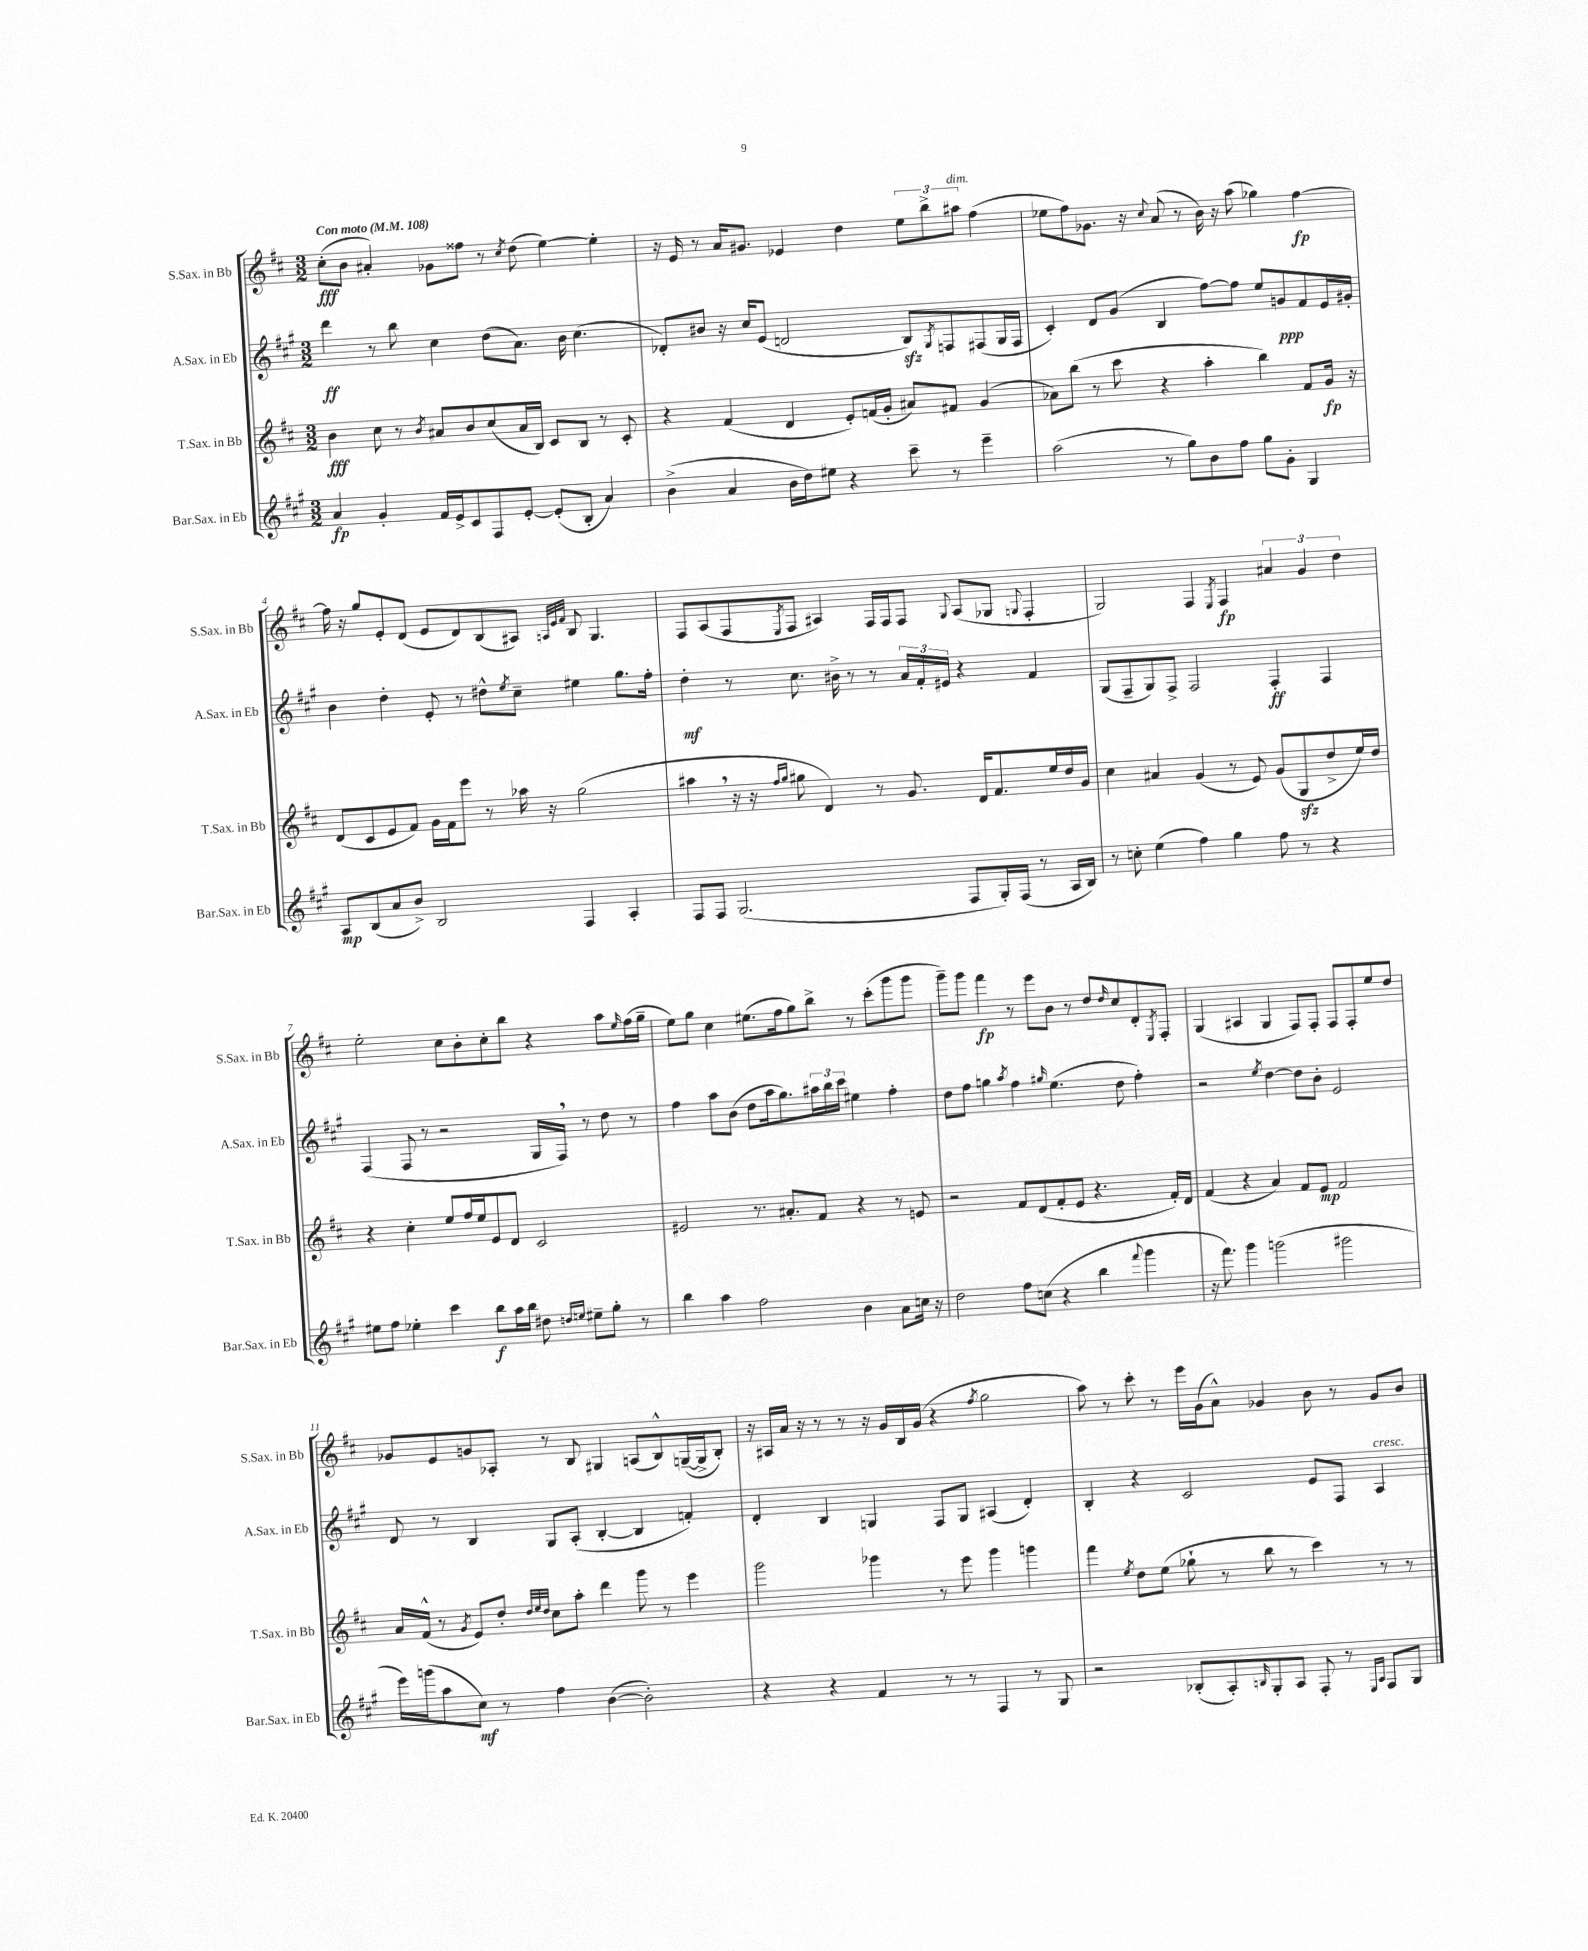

**kern	**dynam	**kern	**dynam	**kern	**dynam	**kern	**dynam
*part4	*part4	*part3	*part3	*part2	*part2	*part1	*part1
*staff4	*staff4	*staff3	*staff3	*staff2	*staff2	*staff1	*staff1
*I"Bar.Sax. in Eb	*	*I"T.Sax. in Bb	*	*I"A.Sax. in Eb	*	*I"S.Sax. in Bb	*
*I'Bar.Sax. in Eb	*	*I'T.Sax. in Bb	*	*I'A.Sax. in Eb	*	*I'S.Sax. in Bb	*
*clefG2	*	*clefG2	*	*clefG2	*	*clefG2	*
*k[f#c#g#]	*	*k[f#c#]	*	*k[f#c#g#]	*	*k[f#c#]	*
*M3/2	*	*M3/2	*	*M3/2	*	*M3/2	*
*MM108	*	*MM108	*	*MM108	*	*MM108	*
=1	=1	=1	=1	=1	=1	=1	=1
!	!	!	!	!	!	!LO:TX:a:B:t=Con moto	!
4a/	fp	4b\	fff	4ddd\	ff	(8cc#'\L	fff
.	.	.	.	.	.	8b\J	.
4g#'/	.	8cc#\	.	8r	.	4a#X'/)	.
.	.	8r	.	8bb\	.	.	.
.	.	8qb/	.	.	.	.	.
16f#/LL	.	8a#X/L	.	4cc#\	.	8g-X\L	.
16e^/J	.	.	.	.	.	.	.
8c#/	.	8b/	.	.	.	8ff##X\J	.
8F#/	.	(8cc#/	.	(8dd\L	.	8r	.
.	.	.	.	.	.	8qcc#/	.
[8e'/J	.	16a#/L	.	8.a\J)	.	(8dd\	.
.	.	16B/JJ)	.	.	.	.	.
(8e'/L]	.	8c#/L	.	.	.	[4ee\)	.
.	.	.	.	16b\	.	.	.
8B'/J	.	8B/J	.	(4.cc#\	.	.	.
4a/)	.	8r	.	.	.	4ee'\]	.
.	.	8c#'/	.	.	.	.	.
=2	=2	=2	=2	=2	=2	=2	=2
(4b^\	.	4r	.	8d-X'/L)	.	16r	.
.	.	.	.	.	.	16e/	.
.	.	.	.	8b#X/J	.	8r	.
4a/	.	(4f#/	.	16r	.	16a/KL	.
.	.	.	.	16cc#/KL	.	8.g#X/J	.
.	.	.	.	(8e/J	.	.	.
16b\LL	.	4d/	.	2dn/	.	4e-X/	.
16dd\J)	.	.	.	.	.	.	.
8ee#X\J	.	.	.	.	.	.	.
4r	.	8e'/L)	.	.	.	4dd\	.
.	.	(16fn/L	.	.	.	.	.
.	.	16g'/JJ	.	.	.	.	.
8ccc#~\	.	8a#X/L)	.	8Bzz/L)	.	12ee\L	.
.	.	.	.	.	.	12bb^\	.
.	.	.	.	8qG#/	.	.	.
8r	.	8f#X/J	.	8Fn/	.	.	.
!	!	!	!	!	!	!LO:TX:a:i:t=dim.	!
.	.	.	.	.	.	12aa#X\J	.
4eee~\	.	(4g/	.	(8F#X/	.	(4ff#\	.
.	.	.	.	16G#/L	.	.	.
.	.	.	.	16F#/JJ	.	.	.
=3	=3	=3	=3	=3	=3	=3	=3
(2aa\	.	8a-X\L)	.	4c#'/)	.	8ee-X\L	.
.	.	(8bb\J	.	.	.	8ff#\)	.
.	.	8r	.	8d/L	.	8.g-X\J	.
.	.	8ccc#\	.	(8g#/J	.	.	.
.	.	.	.	.	.	16r	.
.	.	.	.	.	.	8qqcc#/	.
8r	.	4r	.	4B/	.	(8a/	.
8gg#\L)	.	.	.	.	.	8r	.
8b\	.	4aa'\	.	[8ff#\L)	.	16b\)	.
.	.	.	.	.	.	16r	.
8ff#\J	.	.	.	8ff#\J]	.	(8aa\	.
8gg#\L	.	4bb\)	.	8ee/L	.	4gg-X\)	.
8g#'\J	.	.	.	8gn/	ppp	.	.
4G#/	.	8f#/L	.	8f#/	.	[4ff#\	fp
.	.	16g/Jk	fp	16e/L	.	.	.
.	.	16r	.	16g#X'/JJ	.	.	.
!!LO:LB:g=z
=4	=4	=4	=4	=4	=4	=4	=4
8A/L	mp	(8d/L	.	4b\	.	16ff#\]	.
.	.	.	.	.	.	16r	.
(8B/	.	8c#/	.	.	.	8gg/L	.
8a/	.	8e/	.	4dd'\	.	8e'/	.
8b^/J)	.	8f#/J)	.	.	.	(8d/J	.
2B/	.	16g\LL	.	8e'/	.	8e/L	.
.	.	16f#\J	.	.	.	.	.
.	.	8eee\J	.	8r	.	8d/)	.
.	.	8r	.	8dd#X^^\L	.	(8B/	.
.	.	.	.	8qee/	.	.	.
.	.	16aa-X\	.	8cc#~\J	.	8A#X/J)	.
.	.	16r	.	.	.	.	.
.	.	.	.	.	.	32qqAn/LLL	.
.	.	.	.	.	.	32qqe/	.
.	.	.	.	.	.	32qqf#/JJJ	.
4F#/	.	(2gg\	.	4ee#X\	.	8B/	.
.	.	.	.	.	.	4.G/	.
4A'/	.	.	.	8.gg#\L	.	.	.
.	.	.	.	16ff#'\Jk	.	.	.
=5	=5	=5	=5	=5	=5	=5	=5
8F#/L	.	4aa#X,\	.	4dd'\	mf	8F#/L	.
8F#/J	.	.	.	.	.	(8A/	.
(2.G#/	.	16r	.	8r	.	8F#/	.
.	.	16r	.	.	.	.	.
.	.	16qqff#/LL	.	.	.	.	.
.	.	16qqgg/JJ	.	.	.	8qE/	.
.	.	8gg#X\	.	8.cc#\	.	8F#/J	.
.	.	4d/)	.	.	.	4A#X/)	.
.	.	.	.	16b#X^\	.	.	.
.	.	.	.	8r	.	.	.
.	.	8r	.	8r	.	16F#/LL	.
.	.	.	.	.	.	16F#/J	.
.	.	8.g/	.	24a/LL	.	8F#/J	.
.	.	.	.	24f#'/	.	.	.
.	.	.	.	24e#X/JJ	.	.	.
.	.	.	.	.	.	8qqG/	.
8F#/L	.	.	.	4r	.	(8A#/L	.
.	.	16d/KL	.	.	.	.	.
16G#'/L)	.	8.f#/	.	.	.	8G-X/J	.
(16F#/JJ	.	.	.	.	.	.	.
.	.	.	.	.	.	8qqGn/	.
8r	.	.	.	4f#/	.	4F#'/	.
.	.	16ee/L	.	.	.	.	.
16A/LL	.	16dd/	.	.	.	.	.
16B/JJ)	.	16g/JJ	.	.	.	.	.
=6	=6	=6	=6	=6	=6	=6	=6
8r	.	4cc#\	.	(8G#/L	.	2G/)	.
8ccn'\	.	.	.	8F#~/	.	.	.
(4ee\	.	4a#X/	.	8G#/)	.	.	.
.	.	.	.	8F#^/J	.	.	.
4ff#\)	.	(4g/	.	2F#/	.	4F#/	.
.	.	.	.	.	.	8qE/	.
4gg#\	.	8r	.	.	.	4F#/	fp
.	.	8e/)	.	.	.	.	.
8ff#\	.	(8g/L	.	4F#'/	ff	6a#X/	.
8r	.	8Gzz/	.	.	.	.	.
.	.	.	.	.	.	6g/	.
4r	.	8dd^/	.	4F#/	.	.	.
.	.	.	.	.	.	6dd\	.
.	.	16ee/L)	.	.	.	.	.
.	.	16dd/JJ	.	.	.	.	.
!!LO:LB:g=z
=7	=7	=7	=7	=7	=7	=7	=7
8ee#X\L	.	4r	.	(4F#/	.	2ee'\	.
8ff#\J	.	.	.	.	.	.	.
4ee-X'\	.	4cc#'\	.	8F#/	.	.	.
.	.	.	.	8r	.	.	.
4ccc#\	.	8ee/L	.	2r	.	8cc#\L	.
.	.	16ff#/L	.	.	.	8b'\	.
.	.	16ee/J	.	.	.	.	.
8bb\L	f	8e/	.	.	.	8cc#'\	.
16aa\L	.	8d/J	.	.	.	8bb\J	.
16bb\JJ	.	.	.	.	.	.	.
8dd#X\	.	2c#/	.	16G#/LL	.	4r	.
.	.	.	.	16F#,/JJ)	.	.	.
16qqddn/LL	.	.	.	.	.	.	.
16qqeen/JJ	.	.	.	.	.	.	.
8ee#X~\L	.	.	.	8r	.	.	.
8gg#'\J	.	.	.	8dd\	.	8aa\L	.
.	.	.	.	.	.	16qqee/	.
8r	.	.	.	8r	.	(16ff#\L	.
.	.	.	.	.	.	16gg~\JJ	.
=8	=8	=8	=8	=8	=8	=8	=8
4bb\	.	2e#X/	.	4ff#\	.	8ee\L)	.
.	.	.	.	.	.	8gg\J	.
4aa\	.	.	.	8aa\L	.	4cc#\	.
.	.	.	.	(8b\J	.	.	.
2ff#\	.	8.r	.	8dd\L	.	(8.ee#X\L	.
.	.	.	.	16aa\k	.	.	.
.	.	8.a#X'/L	.	8.gg#\)	.	16ff#\k	.
.	.	.	.	.	.	8gg\)	.
.	.	8f#/J	.	24aa#X\L	.	8bb^\J	.
.	.	.	.	24bb\	.	.	.
.	.	.	.	24ccc#\JJ	.	.	.
4b\	.	4r	.	4ee#X\	.	8r	.
.	.	.	.	.	.	(8ccc#'\L	.
8a\L	.	8r	.	4ff#'\	.	8ggg\	.
16ccn\Jk	.	8en/	.	.	.	8ggg\J	.
16r	.	.	.	.	.	.	.
=9	=9	=9	=9	=9	=9	=9	=9
2dd\	.	2r	.	8dd\L	.	8ggg~\L)	.
.	.	.	.	8ff#\J	.	8ggg\J	.
.	.	.	.	4ggn\	.	4fff#\	fp
.	.	.	.	8qaa/	.	.	.
8ff#\L	.	8f#/L	.	4ff#\	.	8r	.
(8ccn\J	.	(8d/	.	.	.	8eee\L	.
.	.	.	.	16qqgg#X/	.	.	.
4r	.	8f#'/	.	(4.ee\	.	8b\J	.
.	.	8e/J	.	.	.	8r	.
4bb\	.	4.r	.	.	.	8dd/L	.
.	.	.	.	.	.	16qqdd/	.
.	.	.	.	8dd\	.	8cc#/	.
8qqfff#/	.	.	.	.	.	.	.
4ggg#\	.	.	.	4ff#'\)	.	8d'/	.
.	.	.	.	.	.	8qE/	.
.	.	16f#'/LL)	.	.	.	8F#'/J	.
.	.	16d/JJ	.	.	.	.	.
=10	=10	=10	=10	=10	=10	=10	=10
16r	.	(4f#/	.	2r	.	(4G/	.
8.fff#\)	.	.	.	.	.	.	.
4ggg#\	.	4r	.	.	.	4A#X/	.
.	.	.	.	8qee/	.	.	.
(2gggn\	.	4a/)	.	[4dd\	.	4G/	.
.	.	8f#/L	.	8dd\L]	.	8F#/L)	.
.	.	8e/J	mp	8b'\J	.	8F#'/J	.
2ggg#X\	.	2f#/	.	2e/	.	8F#/L	.
.	.	.	.	.	.	8F#'/	.
.	.	.	.	.	.	8ee/	.
.	.	.	.	.	.	8dd/J	.
!!LO:LB:g=z
=11	=11	=11	=11	=11	=11	=11	=11
16eee\LL)	.	16a/LL	.	8d/	.	8g-X/L	.
(16gggn\J	.	(16f#^^/JJ	.	.	.	.	.
8aa\	.	8r	.	8r	.	8e/	.
.	.	8qg/	.	.	.	.	.
8cc#\J)	mf	8e/L)	.	4B/	.	8gn/	.
8r	.	8dd'/J	.	.	.	8A-X'/J	.
.	.	32qqdd/LLL	.	.	.	.	.
.	.	32qqee/	.	.	.	.	.
.	.	32qqdd/JJJ	.	.	.	.	.
4ff#\	.	8cc#\L	.	8G#/L	.	8r	.
.	.	8aa'\J	.	(8A'/J	.	8B/	.
([4b\	.	4ddd\	.	[4B'/	.	4G#X/	.
2b'\])	.	8ggg\	.	4B/]	.	(8An/L	.
.	.	8r	.	.	.	8B^^/)	.
.	.	4eee\	.	4fn'/)	.	([16Gn~/L	.
.	.	.	.	.	.	16G^/J]	.
.	.	.	.	.	.	8B'/J)	.
=12	=12	=12	=12	=12	=12	=12	=12
4r	.	2ggg\	.	4d'/	.	16r	.
.	.	.	.	.	.	16A#X/LL	.
.	.	.	.	.	.	16a/JJ	.
.	.	.	.	.	.	16r	.
4r	.	.	.	4B/	.	8r	.
.	.	.	.	.	.	8r	.
4f#/	.	4ggg-X\	.	4Gn/	.	16r	.
.	.	.	.	.	.	16g/LL	.
.	.	.	.	.	.	16B/	.
.	.	.	.	.	.	(16g/JJ	.
8r	.	8r	.	8F#/L	.	4r	.
8r	.	8eee\	.	8G/J	.	.	.
.	.	.	.	.	.	8qff#/	.
4F#/	.	4ggg-\	.	(4A#X/	.	2gg\	.
8r	.	4gggn\	.	4d'/)	.	.	.
8G#/	.	.	.	.	.	.	.
=13	=13	=13	=13	=13	=13	=13	=13
2r	.	4fff#\	.	4B'/	.	8aa\)	.
.	.	.	.	.	.	8r	.
.	.	8qee/	.	.	.	.	.
.	.	8dd\L	.	4r	.	8ccc#'\	.
.	.	(8ee\J	.	.	.	8r	.
(8B-X'/L	.	8gg-X`\	.	2c#/	.	16eee\LL	.
.	.	.	.	.	.	(16g\J	.
8A'/)	.	8r	.	.	.	8a^^\J)	.
16qqBn/	.	.	.	.	.	.	.
8G#'/	.	8bb\	.	.	.	4g-X/	.
8A/J	.	8r	.	.	.	.	.
8F#'/	.	4ccc#\)	.	8e/L	.	8b\	.
8r	.	.	.	8F#/J	.	8r	.
16qqE/LL	.	.	.	.	.	.	.
16qqA/JJ	.	.	.	.	.	.	.
!	!	!	!	!LO:TX:a:i:t=cresc.	!	!	!
8F#/L	.	8r	.	4A/	.	8g-/L	.
8G#/J	.	8r	.	.	.	8b/J	.
==	==	==	==	==	==	==	==
*-	*-	*-	*-	*-	*-	*-	*-
